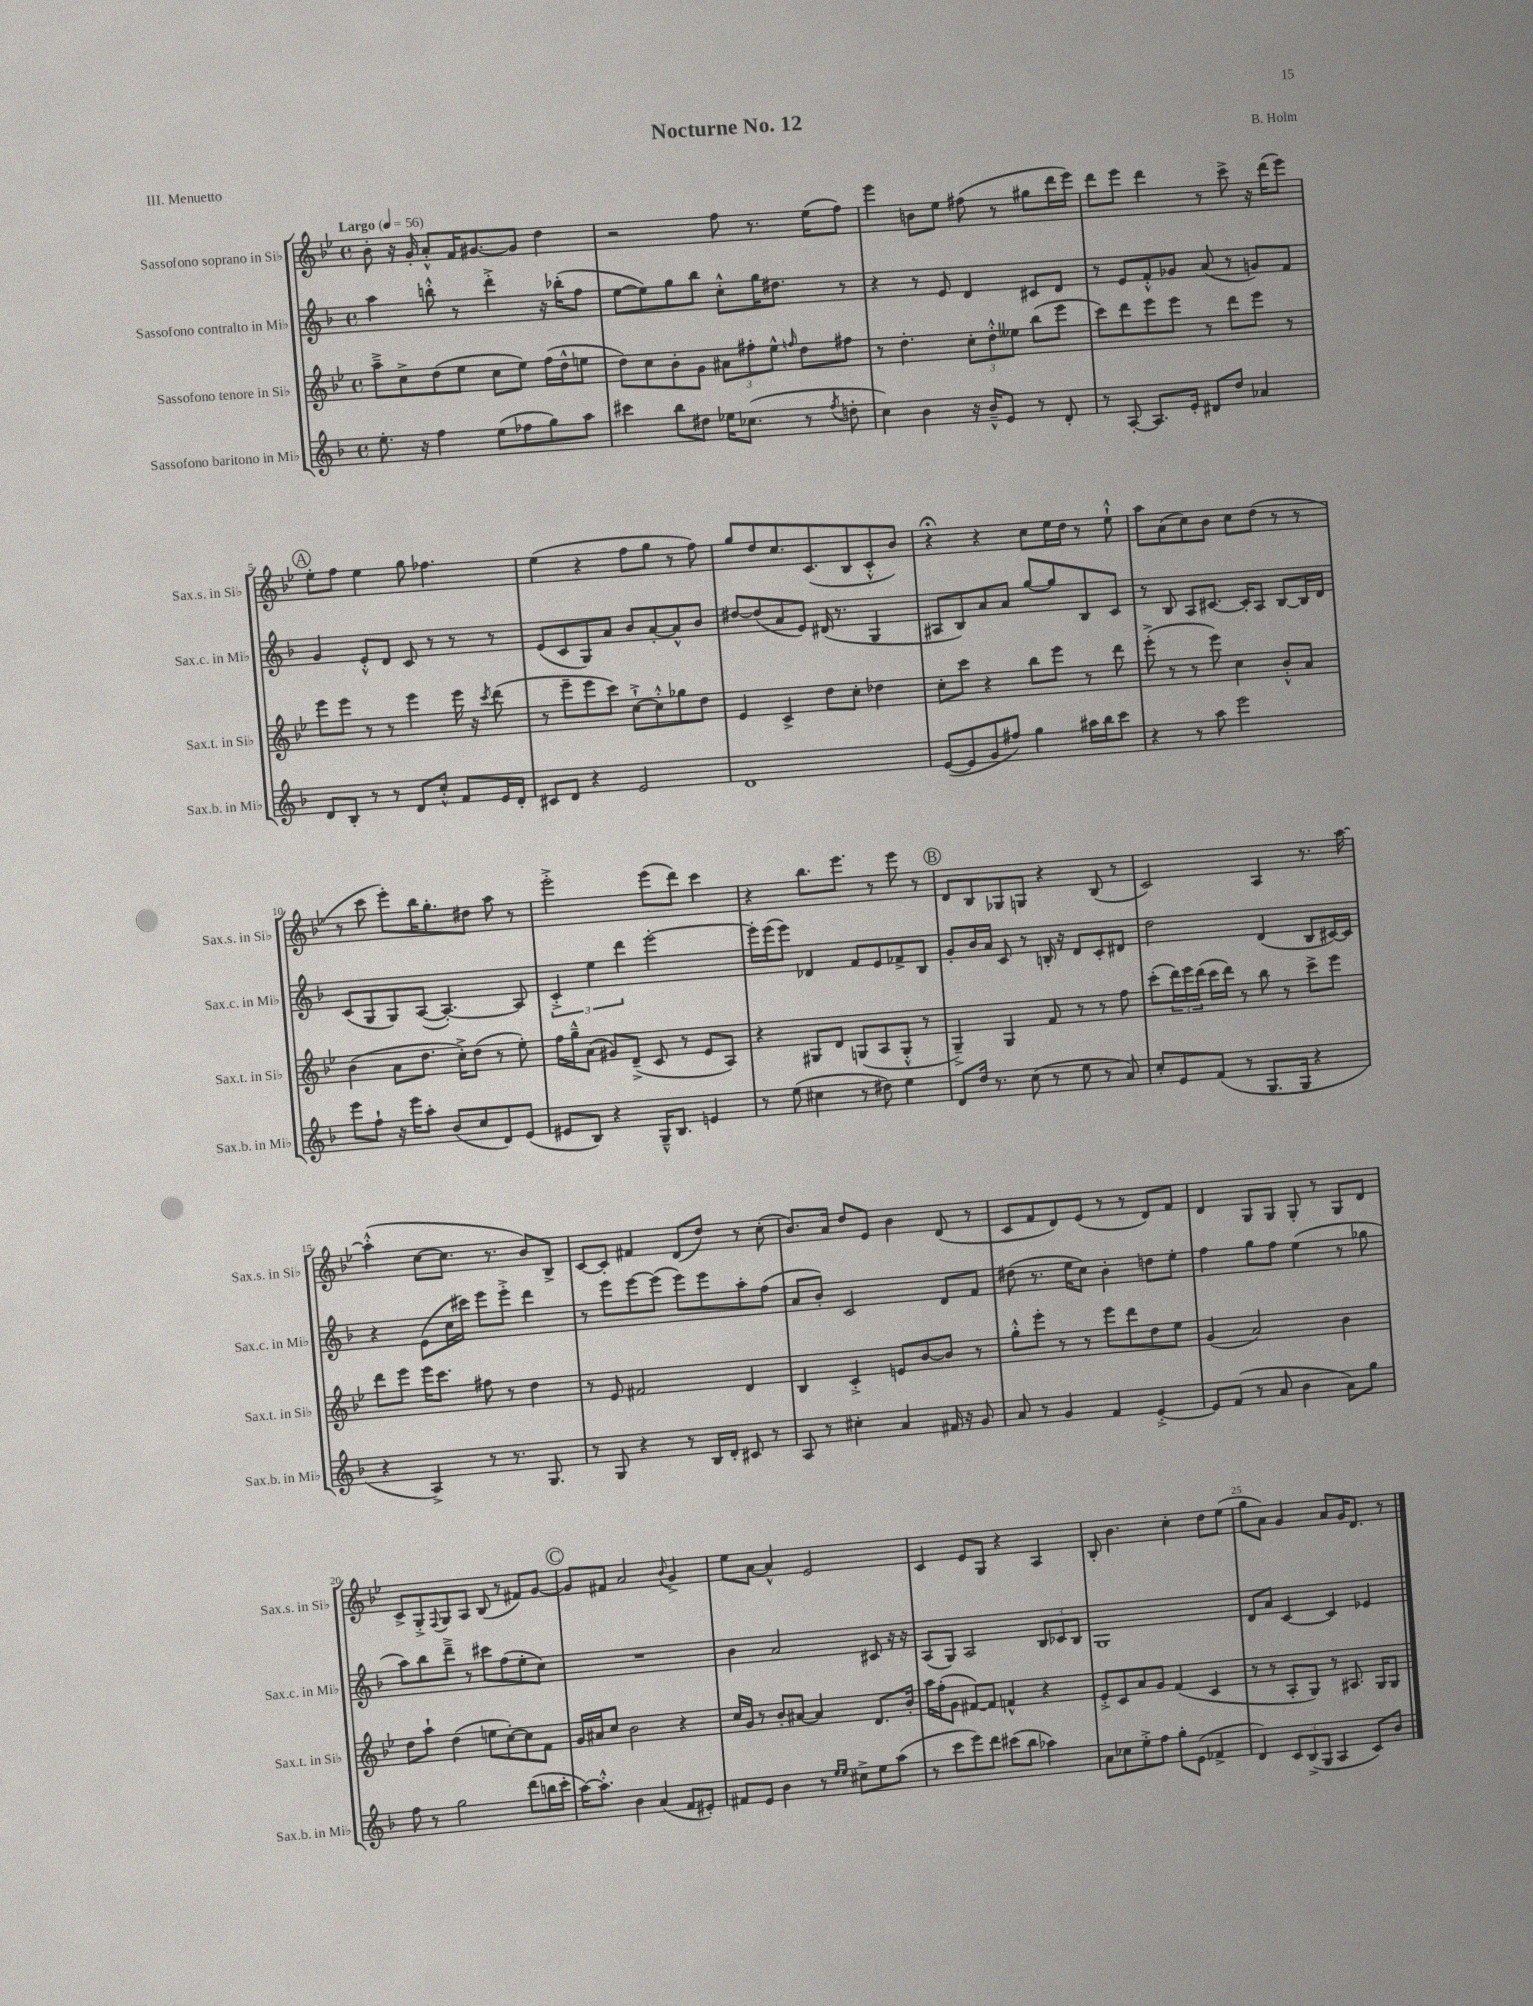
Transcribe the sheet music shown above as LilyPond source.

\header { title = "Nocturne No. 12" composer = "B. Holm" piece = "III. Menuetto" }
<<
\new StaffGroup <<
\new Staff = "s0" \with { instrumentName = "Sassofono soprano in Sib" shortInstrumentName = "Sax.s. in Sib" } {
    \clef treble \key bes \major \defaultTimeSignature \time 4/4 \tempo "Largo" 4 = 56
    bes'8-. r16 g'16-. a'8-.-^ f'16 gis'8.~ gis'8 d''4 |
    r2 f''8 r8. ees''16( f''8) |
    ees'''4 b'8 ees''8 fis''8( r8 gis''8 d'''16 ees'''16) |
    d'''8 ees'''8 d'''4 r8 c'''8-> r16 d'''16( ees'''8) |
    \mark \markup { \circle "A" } ees''8-. f''8 ees''4 g''8 fes''4. |
    ees''4( r4 f''8 g''8 r8 f''8) |
    g''8 d''8 c''8. c'8.( bes8 c'8-.-^ bes'8) |
    r4\fermata r4 c''8 ees''16 d''16 r8 ees''8-!-^ |
    a''8 a'8( c''8) bes'8 c''8 d''8( r8 r8 |
    r8 c'''8 ees'''8-.) bes''16 g''8.-. dis''8 a''8 r8 |
    ees'''2-.-> ees'''8( d'''8) c'''4 |
    r4 bes''8. ees'''8. r8 ees'''8 r8 |
    \mark \markup { \circle "B" } d'8 bes8 ges8 g8 r4 bes8( r8 |
    c'2) a4 r8. a''16~ |
    a''4-.-^( c''8~ c''8. r8. bes'8) bes8-> |
    c'8~ c'8-. fis'4 d'8( d''8) r8 c''8-.( |
    bes'8.) a'16 d''8 ees'8 bes'4 d'8( r8 |
    c'8 f'8 d'8) ees'8( r8 r8 d'8) f'8 |
    d'4 g8 g8 g8-. r8 g8 d'8 |
    c'8-> g8-.-> \appoggiatura { f8 } g8 a8 bes8( r8 fis'8) g'8~ |
    \mark \markup { \circle "C" } g'8 fis'8 a'2 \appoggiatura { bes'8 } g'4-> |
    ees''8 a'8~ a'4-^ ees'2 |
    c'4 ees'8 g8 r4 a4 |
    bes8-. bes'4. c''4-. d''8 ees''8( |
    g''8 a'8) g'4 a'8 g'16 d'8. r8 \bar "|." |
}
\new Staff = "s1" \with { instrumentName = "Sassofono contralto in Mib" shortInstrumentName = "Sax.c. in Mib" } {
    \clef treble \key f \major \defaultTimeSignature \time 4/4
    a''4 b''8-.-^ r8 d'''4-.-> r16 bes''16-.( f''8 |
    e''8~ e''8) g''8 bes''8 c''8-.-^ g''16 dis''8. r8 |
    r4 r8 e'8 d'4 cis'8 d'8 |
    r8 e'8 f'8-.-^ ges'8 a'8( r8 g'8) f'8 |
    \mark \markup { \circle "A" } g'4 e'8-.-^ d'8 c'8 r8 r8 r8 |
    e'8( c'8 g8) a'8 bes'8 a'8~-. a'8-^ bes'8 |
    dis''8~ dis''8( a'8 e'8) dis'16( r8. g4 |
    ais8 bes8) a'8 a'8 g''8~ g''8 bes8 c'8 |
    r8 bes8 a8 cis'8.~ cis'16-. a8 bes8~ bes16 d'16 |
    c'8( g8 g8) a8~( a4.~-.) a8 |
    \tuplet 3/2 { c'4-.-> e''4 d'''4 } e'''2~-. |
    e'''16-. e'''16( e'''8) des'4 f'8 e'8 fes'8-> bes8 |
    \mark \markup { \circle "B" } g'8-. bes'16 a'16 c'8 r8 b16-. r16 d'8 c'8-. dis'8 |
    d''2 d'4( bes8 cis'16~) cis'16 |
    r4 e'8( c''16 cis'''16) e'''8 e'''8-.-> d'''4 |
    r8 e'''8 e'''8~ e'''8( e'''8) e'''8 a''8-. f''8( |
    a'8 bes'8-.) c'2 d'8 f'8 |
    dis''8( r8. e''16 c''8) bes'4-. d''8 e''8-. |
    f''4 g''8 f''8 e''4( r8 ges''8 |
    a''8) bes''8 d'''8---> r8 cis'''8 f''8( e''8-. c''8) |
    \mark \markup { \circle "C" } R1 |
    bes'4 a'2 cis'8 r16 r16 |
    a8( g8) a2 \tuplet 3/2 { bes8 ces'8 bes8 } |
    g1 |
    d'8 a'8 c'4~ c'4 ees'4 \bar "|." |
}
\new Staff = "s2" \with { instrumentName = "Sassofono tenore in Sib" shortInstrumentName = "Sax.t. in Sib" } {
    \clef treble \key bes \major \defaultTimeSignature \time 4/4
    a''8---> c''8-> d''8( ees''8 c''8 ees''8) f''16( d''16-^ e''8 |
    d''8) c''8 bes'8-. g'8 \tuplet 3/2 { ais'8 fis''8-. ees''8-^ } \grace { f''16 } d''8 fis''8 |
    r8 d''4.-. \tuplet 3/2 { c''8-. d''8-.-^ eeses''8 } bes''8( ees'''8 |
    c'''8) d'''8 ees'''8 ees'''8 r8 d'''8 ees'''8 r8 |
    \mark \markup { \circle "A" } ees'''8 ees'''8 r8 r8 ees'''4 ees'''16 r16 \acciaccatura { c'''8 } d'''8( |
    r8 ees'''8-- ees'''8 c'''8) c''8~-!-> c''8-.-^ ges''8 d''8 |
    ees'4 c'4-> d''8 c''8-. des''4 |
    c''8-. c'''8 r4 bes''8 ees'''8 r8 d'''8 |
    ees'''8-.->( r8 r8 ees'''8) c''4 bes'8-.-^ a'8 |
    bes'4( a'8 d''8. c''16-.->) d''8( r8 ees''8-.) |
    f''16 g''16---^ a'8( gis'8) d'8--->( c'8 r8 ees'8 a8) |
    r4 gis8 d'8 g8( a8 g8-.-^ r8 |
    \mark \markup { \circle "B" } g4--->) g4 f'8 r8 r8 f''8 |
    c'''8-.( \tuplet 3/2 { d'''16) ees'''16 d'''16( } c'''16 d'''16) r8 bes''8 r8 c'''8-> ees'''8 |
    d'''8 ees'''8 ees'''16 c'''8. fis''8 r8 d''4 |
    r8 ees'8 fis'2 d'4 |
    bes4 c'4-.-> e'8 bes'8~ bes'8 r8 |
    g''8-.-^ ees'''8-. r8 r8 ees'''8 d'''8 d''8 ees''8 |
    g'4( a'2) bes'4 |
    d''8 a''8-! d''4( e''8 c''8~-.) c''8 f'8 |
    \mark \markup { \circle "C" } g'16 ais'16 c''8 bes'2 r4 |
    c''16 g'16 r8 bes'8-. ais'8~ ais'4 d'8. bes'16-. |
    a''16 f''16-.( g'8 fis'8~) fis'8 f'4-^ r4 |
    ees'8-.-> c'8 a'8 g'8 f'4( c'4 |
    r8 r8 a8-. g8) r8 ais8. g16 g8 \bar "|." |
}
\new Staff = "s3" \with { instrumentName = "Sassofono baritono in Mib" shortInstrumentName = "Sax.b. in Mib" } {
    \clef treble \key f \major \defaultTimeSignature \time 4/4
    e''8.-. r16 f''4 e''8( fes''8 g''8) a''8 |
    cis'''4 bes''8 dis''8 ees''16 ces''8.( r8 \acciaccatura { f''8 } d''8-. |
    c''4) bes'4 r16 bes'16---^ e'8 r8 d'8-. |
    r8 a8~-. a8. e'16-. dis'8 d''8 aes'4 |
    \mark \markup { \circle "A" } d'8 bes8-. r8 r8 d'8 c''8-.-^ f'8 e'16 d'16-. |
    cis'8 d'8 r4 e'2 |
    d'1 |
    e'8~( e'8 g'8 fis''8) g''4 ais''16 bes''16 c'''8 |
    r4 r8 a''8 e'''2 |
    e'''8 f''8-! r16 e'''16 a''8-. bes'8( c''8 d'8) e'8( |
    eis'8 bes8) r4 g16---^ bes8. e'4 |
    r8 e''8( cis''4 r8 dis''8) e''4 |
    \mark \markup { \circle "B" } d'8 d''16 r8. c''8( r8 e''8 r8 a'8) |
    c''8-. e'8 f'8( r8 g8. g16 r4 |
    r4 a4->) r8 r8. g8. |
    r8 g8 r4 r8 bes16 d'16-. cis'8 r8 |
    a8 r8 cis''4-. a'4 fis'16 r16 g'8 |
    a'8 r8 g'4 f'4 e'4~-.-> |
    e'8 f'8( r8 a'8 bes'4 a'8) g''8 |
    f''8 r8 g''2 d'''8( b''16 c'''16-. |
    \mark \markup { \circle "C" } a''16~) a''8.-.-^ bes'4 a'4( f'8 eis'8-.) |
    fis'8 e'8 bes'4 r8 \grace { e''16 e''16 } cis''8-> e''8 a''8( |
    r8 c'''8 e'''8) d'''8 cis'''8( bes''8 aes''4) |
    a'8 ces''8 e''8-.-> f''8 g''8-. e'8( fes'4-> |
    d'4) \tuplet 3/2 { c'8 bes8->( g8 } a4 c'8) bes'8 \bar "|." |
}
>>
>>
\layout { \context { \Score \override BarNumber.break-visibility = ##(#f #t #t) barNumberVisibility = #(every-nth-bar-number-visible 5) } }
